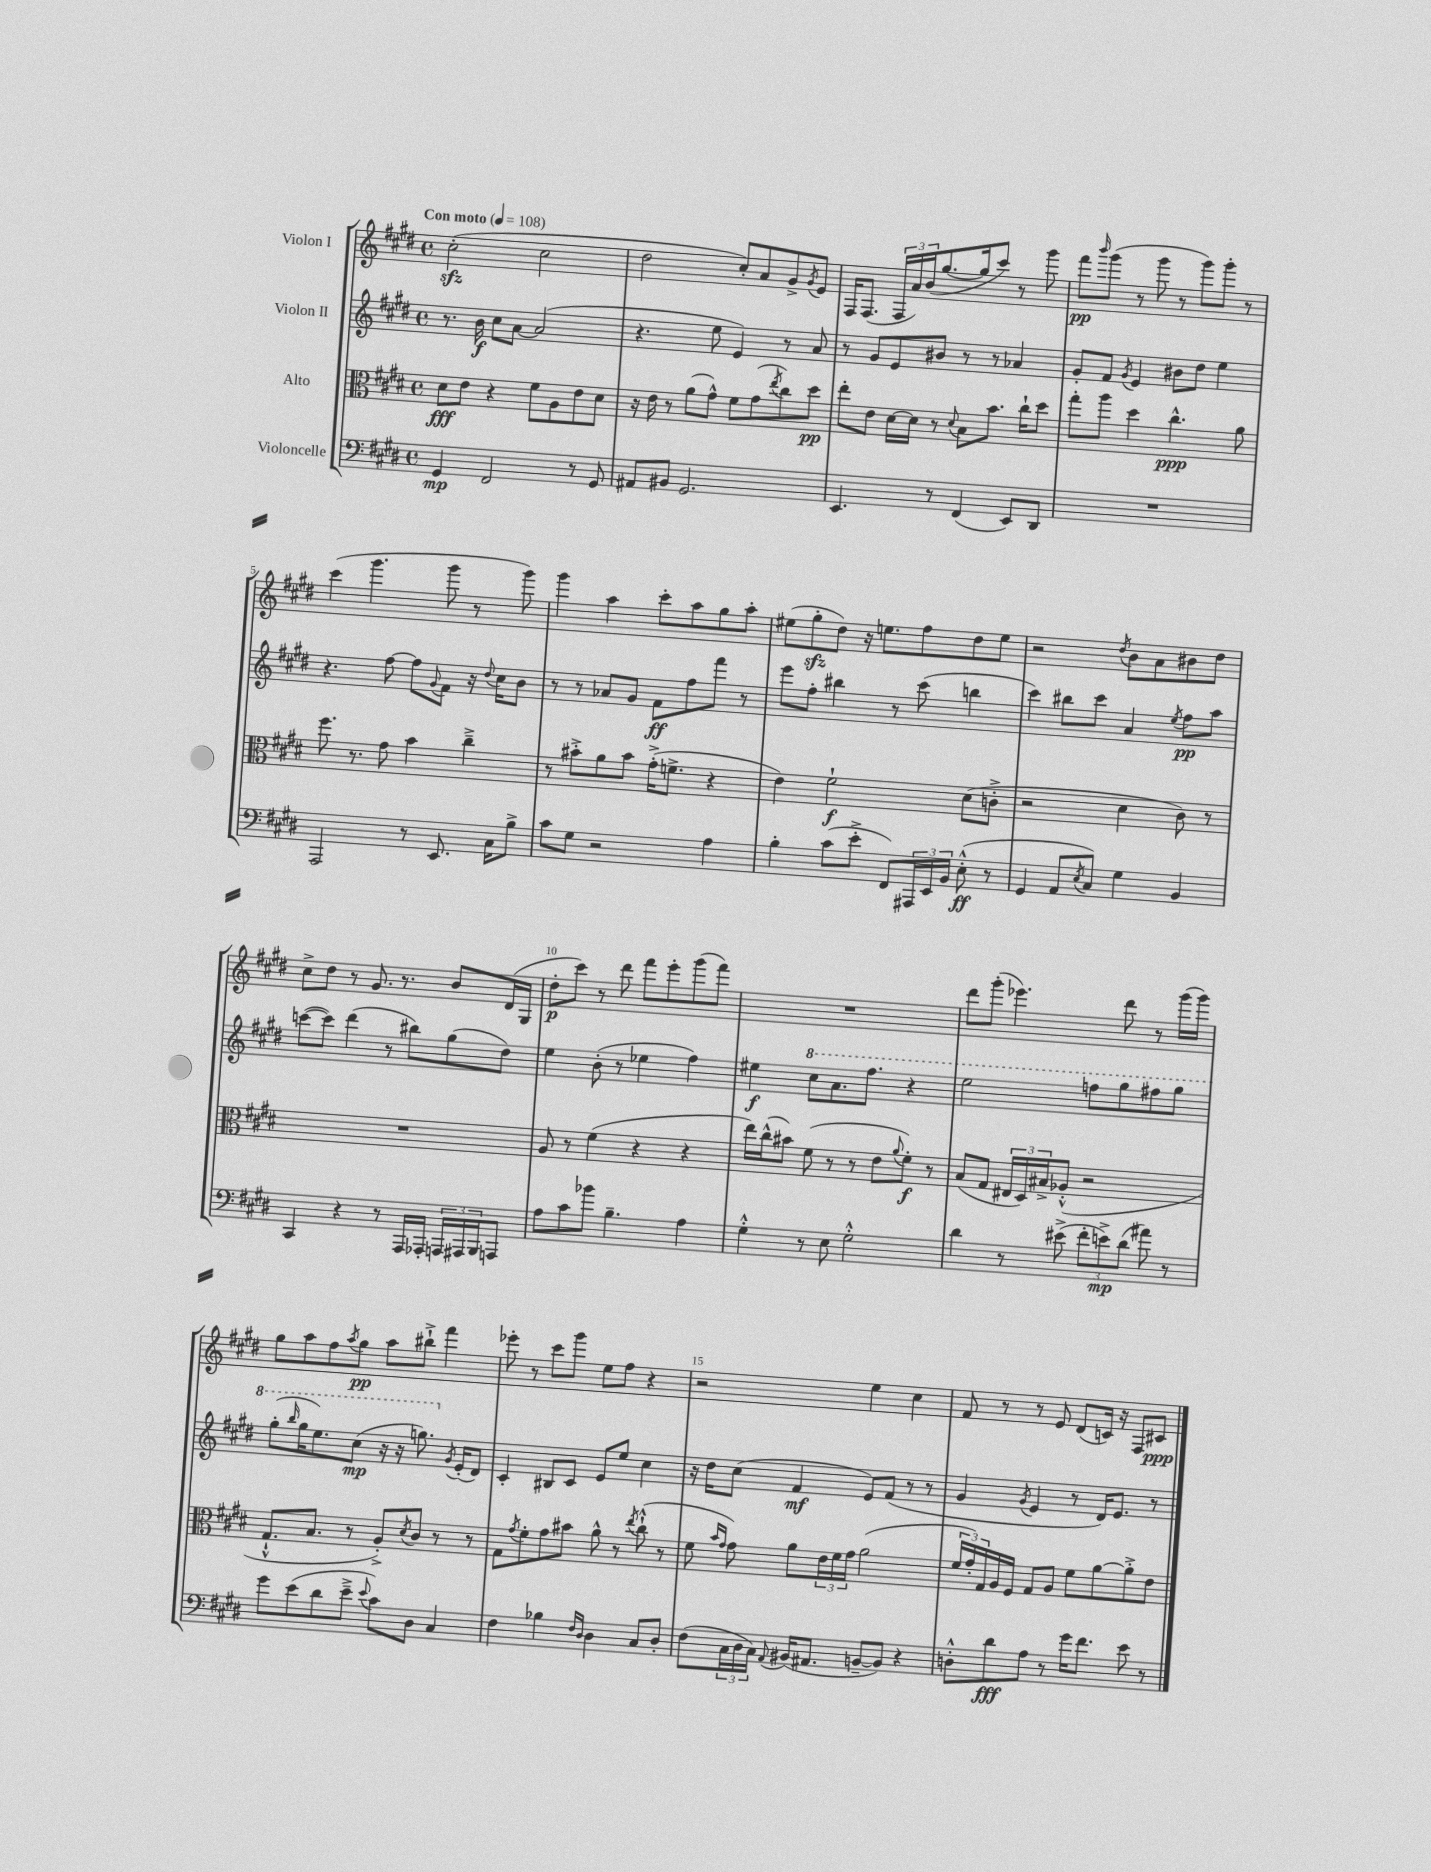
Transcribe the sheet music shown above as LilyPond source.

<<
\new StaffGroup <<
\new Staff = "s0" \with { instrumentName = "Violon I" } {
    \clef treble \key e \major \defaultTimeSignature \time 4/4 \tempo "Con moto" 4 = 108
    cis''2-.\sfz( cis''2 |
    dis''2 cis''8-.) a'8 gis'8-> \acciaccatura { gis'8 } e'8 |
    fis16 fis8.( \tuplet 3/2 { fis16 a'16) b'16( } gis''8.~ gis''16 cis'''8) r8 gis'''8 |
    fis'''8\pp \grace { b'''16 } gis'''8( r8 gis'''8 r8 gis'''8) gis'''8-. r8 |
    cis'''4( gis'''4. gis'''8 r8 gis'''8) |
    gis'''4 a''4 cis'''8-. a''8 gis''8 a''8-. |
    eis''8( gis''8-.\sfz dis''8) r16 e''8. fis''8 dis''8 e''8 |
    r2 \acciaccatura { dis''8 } b'8 a'8 bis'8 dis''8 |
    cis''8-> dis''8 r8 gis'8. r8. b'8 dis'16( gis16 |
    dis''8-.\p cis'''8) r8 dis'''8 fis'''8 e'''8-. gis'''8( fis'''8) |
    R1 |
    dis'''8 gis'''8-.( ees'''4.) dis'''8 r8 gis'''16( gis'''16) |
    gis''8 a''8 fis''8 \acciaccatura { a''8 } gis''8\pp a''8 bis''8-!-> fis'''4 |
    ees'''8-. r8 cis'''8 gis'''8 e''8 fis''8 r4 |
    r2 e''4 cis''4 |
    fis'8 r8 r8 e'8 dis'8( c'16) r16 fis8 cis'8\ppp \bar "|." |
}
\new Staff = "s1" \with { instrumentName = "Violon II" } {
    \clef treble \key e \major \defaultTimeSignature \time 4/4
    r8. b'16\f cis''8 a'8~ a'2( |
    r4. e''8 e'4) r8 a'8 |
    r8 gis'8 e'8 bis'8 r8 r8 aes'4 |
    gis'8-. fis'8 \acciaccatura { gis'8 } e'4 bis'8 dis''8 e''4 |
    r4. fis''8~ fis''8 \appoggiatura { gis'8 } fis'8 r16 \appoggiatura { dis''8 } cis''16 b'8 |
    r8 r8 aes'8 gis'8 fis'8\ff fis''8 fis'''8 r8 |
    e'''8 fis''8-. bis''4 r8 cis'''8( b''4 |
    cis'''4) bis''8 cis'''8 a'4 \acciaccatura { e''8 } fis''8\pp a''8 |
    c'''8~( c'''8) dis'''4( r8 bis''8) gis''8( dis''8) |
    e''4 b'8-.( r8 ees''4 fis''4) |
    eis''4\f \ottava #1 cis'''8 a''8. fis'''8. r4 |
    e'''2 f'''8 gis'''8 fis'''8 gis'''8 |
    gis'''8-.( \grace { b'''16 } gis'''16 e'''8.) cis'''8\mp( r16 r16 g'''8.) \ottava #0 \acciaccatura { gis'8 } e'16-.( dis'8) |
    cis'4-. bis8 cis'8 e'8 e''8 cis''4 |
    r16 dis''16 cis''8( fis'4\mf e'8) fis'8( r8 r8 |
    gis'4 \acciaccatura { gis'8 } e'4 r8 dis'16) e'8. r8 \bar "|." |
}
\new Staff = "s2" \with { instrumentName = "Alto" } {
    \clef alto \key e \major \defaultTimeSignature \time 4/4
    dis'8\fff e'8 r4 fis'8 a8 e'8 dis'8 |
    r16 e'16 r8 a'8( gis'8-^) fis'8 gis'8( \acciaccatura { e''8 } cis''8) dis''8\pp |
    e''8-. e'8 dis'16~ dis'16 r8 \appoggiatura { dis'8 } b8 b'8. cis''16-! dis''8 |
    gis''8-. a''8 dis''4 cis''4.-^\ppp a'8 |
    fis''8. r8. gis'8 b'4 cis''4---> |
    r8 bis'8-.-> a'8 bis'8 gis'16-.->( f'8.-> r4 |
    e'4) fis'2-!\f dis'8( c'8-.-> |
    r2 dis'4 cis'8) r8 |
    R1 |
    a8 r8 fis'4( r4 r4 |
    e''16) cis''16-^( bis'8) fis'8( r8 r8 e'8 \appoggiatura { a'8 } fis'8-.\f) r8 |
    b8( gis8 \tuplet 3/2 { eis16 dis16) bis16-> } aes8-.-^( r2 |
    gis8.-!-^ b8. r8 a8-.->) \acciaccatura { dis'8 } cis'8 r8 r8 |
    gis8 \acciaccatura { gis'8 } fis'8-. gis'8 bis'8 a'8-^ r8 \acciaccatura { e''8 } cis''8-!-^( r8 |
    fis'8 \grace { b'16 gis'16 } gis'8) a'8 \tuplet 3/2 { e'16 fis'16 gis'16 } a'2( |
    \tuplet 3/2 { fis'16 gis'16-.) gis16 } a16 fis16 gis8 a8 fis'8 a'8~ a'8-.-> e'8 \bar "|." |
}
\new Staff = "s3" \with { instrumentName = "Violoncelle" } {
    \clef bass \key e \major \defaultTimeSignature \time 4/4
    gis,4\mp fis,2 r8 gis,8 |
    ais,8 bis,8 gis,2. |
    e,4. r8 fis,4( e,8) dis,8 |
    R1 |
    a,,2 r8 e,8. cis16 b8-> |
    cis'8 gis8 r2 a4 |
    b4-. cis'8( e'8-.-> fis,8) \tuplet 3/2 { ais,,16 e,16 b,16 } e8-.-^\ff( r8 |
    gis,4 a,8 \acciaccatura { e8 } cis8) gis4 b,4 |
    cis,4 r4 r8 a,,16 aes,,16-. \tuplet 3/2 { a,,16 ais,,16 b,,16 } a,,8 |
    a8 cis'8 bes'8 b4.-- a4 |
    gis4-.-^ r8 e8 gis2-.-^ |
    dis'4 r8 eis'8->( \tuplet 3/2 { fis'8-. e'8->\mp) dis'8( } ais'8) r8 |
    gis'8 e'8( dis'8 e'8---> \appoggiatura { e'8 } cis'8) dis8 cis4 |
    fis4 bes4 \grace { fis16 dis16 } dis4 cis8 dis8-. |
    fis8( \tuplet 3/2 { cis16 dis16 cis16) } \appoggiatura { a,8 } bis,16( ais,8. b,8~-- b,8) r4 |
    d8-.-^ dis'8\fff a8 r8 gis'16 fis'8. e'8 r8 \bar "|." |
}
>>
>>
\layout { \context { \Score \override BarNumber.break-visibility = ##(#f #t #t) barNumberVisibility = #(every-nth-bar-number-visible 5) } }
